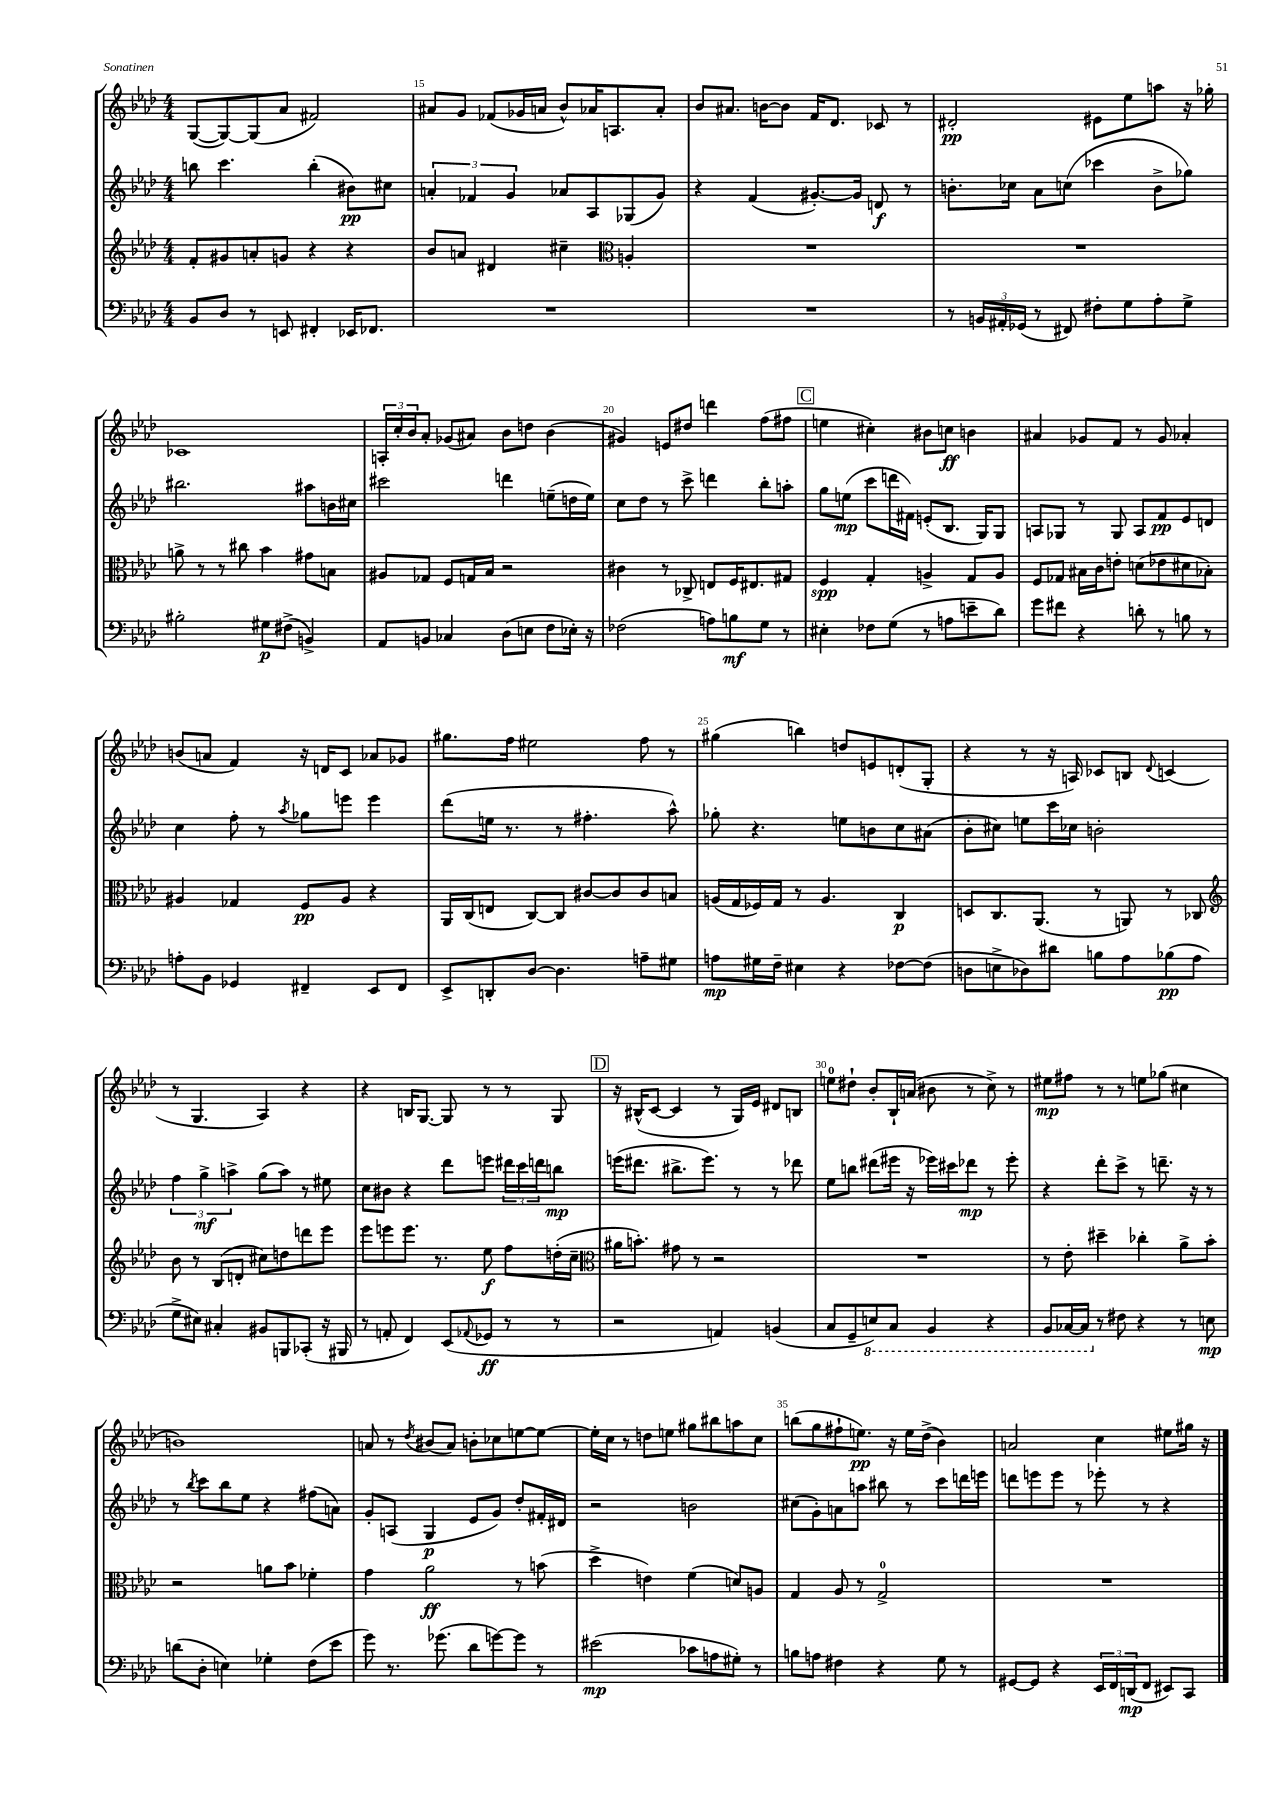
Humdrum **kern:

**kern	**dynam	**kern	**dynam	**kern	**dynam	**kern	**dynam
*part4	*part4	*part3	*part3	*part2	*part2	*part1	*part1
*staff4	*staff4	*staff3	*staff3	*staff2	*staff2	*staff1	*staff1
*clefF4	*	*clefG2	*	*clefG2	*	*clefG2	*
*k[b-e-a-d-]	*	*k[b-e-a-d-]	*	*k[b-e-a-d-]	*	*k[b-e-a-d-]	*
*M4/4	*	*M4/4	*	*M4/4	*	*M4/4	*
=14	=14	=14	=14	=14	=14	=14	=14
8BB-/L	.	8f'/L	.	8bbn\	.	([8G/L	.
8D-/J	.	8g#X/	.	4.ccc\	.	8G/_)	.
8r	.	8an'/	.	.	.	(8G/]	.
8EEn/	.	8gn/J	.	.	.	8a-/J	.
4FF#X'/	.	4r	.	(4bb'\	.	2f#X/)	.
16EE-X/KL	.	4r	.	8b#X\L)	pp	.	.
8.FF-X/J	.	.	.	.	.	.	.
.	.	.	.	8cc#X\J	.	.	.
=15	=15	=15	=15	=15	=15	=15	=15
1r	.	8b-/L	.	6an'/	.	8a#X/L	.
.	.	8an/J	.	.	.	8g/J	.
.	.	.	.	6f-X/	.	.	.
.	.	4d#X/	.	.	.	(8f-X/L	.
.	.	.	.	6g/	.	.	.
.	.	.	.	.	.	16g-X/L	.
.	.	.	.	.	.	16an/JJ	.
.	.	4cc#X~\	.	8a-X/L	.	8b-^^/L)	.
.	.	.	.	8A-/	.	16a-X/K	.
.	.	.	.	.	.	8.An/	.
*	*	*clefC3	*	*	*	*	*
.	.	4An'/	.	(8G-X/	.	.	.
.	.	.	.	8g/J)	.	8a-'/J	.
=16	=16	=16	=16	=16	=16	=16	=16
1r	.	1r	.	4r	.	8b-/L	.
.	.	.	.	.	.	8.a#X/J	.
.	.	.	.	(4f/	.	.	.
.	.	.	.	.	.	[16bn\KL	.
.	.	.	.	.	.	8b\J]	.
.	.	.	.	[8.g#X'/L)	.	16f/KL	.
.	.	.	.	.	.	8.d-/J	.
.	.	.	.	16g#/Jk]	.	.	.
.	.	.	.	8dn/	f	8c-X/	.
.	.	.	.	8r	.	8r	.
=17	=17	=17	=17	=17	=17	=17	=17
8r	.	1r	.	8.bn'\L	.	2d#X'/	pp
24BBn/LL	.	.	.	.	.	.	.
24AA#X'/	.	.	.	.	.	.	.
.	.	.	.	16cc-X\Jk	.	.	.
(24GG-X/JJ	.	.	.	.	.	.	.
8r	.	.	.	8a-\L	.	.	.
8FF#X/)	.	.	.	(8ccn\J	.	.	.
8F#X'\L	.	.	.	4ccc-X\	.	8e#X\L	.
8G\	.	.	.	.	.	8ee-\	.
8A-'\	.	.	.	8b^\L	.	8aan\J	.
8G^\J	.	.	.	8gg-X\J)	.	16r	.
.	.	.	.	.	.	16gg-X'\	.
!!LO:LB:g=z
=18	=18	=18	=18	=18	=18	=18	=18
2B#X'\	.	8an^\	.	2.bb#X\	.	1c-X	.
.	.	8r	.	.	.	.	.
.	.	8r	.	.	.	.	.
.	.	8cc#X\	.	.	.	.	.
8G#X\L	p	4b-\	.	.	.	.	.
(8F#X^\J	.	.	.	.	.	.	.
4BBn^/)	.	8g#X\L	.	8aa#X\L	.	.	.
.	.	8Bn\J	.	16bn\L	.	.	.
.	.	.	.	16cc#X\JJ	.	.	.
=19	=19	=19	=19	=19	=19	=19	=19
8AA-/L	.	8A#X/L	.	2ccc#X\	.	24An'/LL	.
.	.	.	.	.	.	24cc'/	.
.	.	.	.	.	.	24b-/J	.
8BBn/J	.	8G-X/J	.	.	.	8a-'/J	.
4C-X/	.	8F/L	.	.	.	(8g-X/L	.
.	.	16Gn/L	.	.	.	8a#X/J)	.
.	.	16B-/JJ	.	.	.	.	.
(8D-\L	.	2r	.	4dddn\	.	8b-\L	.
8En\J	.	.	.	.	.	8ddn\J	.
8F\L	.	.	.	(8een~\L	.	(4b-\	.
16E-X'\Jk)	.	.	.	16ddn\L	.	.	.
16r	.	.	.	16ee\JJ)	.	.	.
=20	=20	=20	=20	=20	=20	=20	=20
(2F-X\	.	4c#X\	.	8cc\L	.	4g#X/)	.
.	.	.	.	8dd-\J	.	.	.
.	.	8r	.	8r	.	8en/L	.
.	.	8C-X^/	.	8ccc^\	.	8dd#X/J	.
8An\L)	.	8En/L	.	4dddn\	.	4dddn\	.
8Bn\	mf	16F/K	.	.	.	.	.
.	.	8.E#X/	.	.	.	.	.
8G\J	.	.	.	8bb-'\L	.	(8ff\L	.
8r	.	8G#X/J	.	8aan'\J	.	8ff#X\J	.
!!LO:REH:place=s1:t=C
=21	=21	=21	=21	=21	=21	=21	=21
4E#X'\	.	4F/	spp	8gg\L	.	4een\	.
.	.	.	.	(8een\J	mp	.	.
8F-X\L	.	4G'/	.	8ccc\L	.	4cc#X'\)	.
(8G\J	.	.	.	16dddn\L	.	.	.
.	.	.	.	16f#X\JJ)	.	.	.
8r	.	4An^/	.	(8en'/L	.	8b#X\L	.
8An\L	.	.	.	8.B-/J	.	8ccn\J	ff
8en~\	.	8G/L	.	.	.	4bn\	.
.	.	.	.	16G/KL)	.	.	.
8d-\J)	.	8A/J	.	8G/J	.	.	.
=22	=22	=22	=22	=22	=22	=22	=22
8g\L	.	8F/L	.	8An/L	.	4a#X/	.
8f#X\J	.	8G-X/J	.	8G-X/J	.	.	.
4r	.	16B#X\LL	.	8r	.	8g-X/L	.
.	.	16c\J	.	.	.	.	.
.	.	8en'\J	.	8G-/	.	8f/J	.
8dn'\	.	(8dn\L	.	8A/L	.	8r	.
8r	.	8e-X\	.	8f/	pp	8g-/	.
8Bn\	.	8d#X\	.	8e-/	.	4a-X'/	.
8r	.	8B-X'\J)	.	8dn/J	.	.	.
!!LO:LB:g=z
=23	=23	=23	=23	=23	=23	=23	=23
8An'\L	.	4A#X/	.	4cc\	.	(8bn/L	.
8BB-\J	.	.	.	.	.	8an/J	.
4GG-X/	.	4G-X/	.	8ff'\	.	4f/)	.
.	.	.	.	8r	.	.	.
.	.	.	.	8qaa-/	.	.	.
4FF#X~/	.	8F/L	pp	8gg-X\L	.	16r	.
.	.	.	.	.	.	16dn/KL	.
.	.	8A#/J	.	8eeen\J	.	8c/J	.
8EE-/L	.	4r	.	4eee\	.	8a-X/L	.
8FF#/J	.	.	.	.	.	8g-X/J	.
=24	=24	=24	=24	=24	=24	=24	=24
8EE-^/L	.	16AA-/LL	.	(8ddd-\L	.	8.gg#X\L	.
.	.	(16C/J	.	.	.	.	.
8DDn'/	.	8En/J	.	16een\Jk	.	.	.
.	.	.	.	8.r	.	16ff\Jk	.
[8D-/J	.	[8C/L)	.	.	.	2ee#X\	.
4.D-\]	.	8C/J]	.	8r	.	.	.
.	.	[8c#X/L	.	4.ff#X'\	.	.	.
.	.	8c#/]	.	.	.	.	.
8An~\L	.	8c#/	.	.	.	8ff\	.
8G#X\J	.	8Bn/J	.	8aa-^^\)	.	8r	.
=25	=25	=25	=25	=25	=25	=25	=25
8An\L	mp	(16An/LL	.	8gg-X'\	.	(4gg#X\	.
.	.	16G/	.	.	.	.	.
16G#X\L	.	16F-X/)	.	4.r	.	.	.
16F~\JJ	.	16G/JJ	.	.	.	.	.
4E#X\	.	8r	.	.	.	4bbn\)	.
.	.	4.A/	.	.	.	.	.
4r	.	.	.	8een\L	.	8ddn/L	.
.	.	.	.	8bn\	.	8en/	.
[8F-X\L	.	4C/	p	8cc\	.	(8dn'/	.
(8F-\J]	.	.	.	(8a#X\J	.	8G'/J	.
=26	=26	=26	=26	=26	=26	=26	=26
8Dn\L	.	8Dn/L	.	8b-'\L	.	4r	.
8En^\	.	8.C/	.	8cc#X\J)	.	.	.
8D-X\)	.	.	.	8een\L	.	8r	.
.	.	(8.AA-/J	.	.	.	.	.
8d#X\J	.	.	.	16ccc\L	.	16r	.
.	.	.	.	16cc-X\JJ	.	16An/)	.
8Bn\L	.	8r	.	2bn'\	.	8c-X/L	.
8A-\	.	8AAn/)	.	.	.	8Bn/J	.
.	.	.	.	.	.	8qqd-/	.
(8B-X\	pp	8r	.	.	.	(4cn/	.
8A-\J	.	8C-X/	.	.	.	.	.
!!LO:LB:g=z
=27	=27	=27	=27	=27	=27	=27	=27
*	*	*clefG2	*	*	*	*	*
8G^\L	.	8b-\	.	6ff\	.	8r	.
8E#X\J)	.	8r	.	.	.	4.G/	.
.	.	.	.	6gg^\	mf	.	.
4C#X'/	.	(8B-/L	.	.	.	.	.
.	.	.	.	6aan^\	.	.	.
.	.	8dn'/J	.	.	.	.	.
8BB#X/L	.	8cc#X\L)	.	(8gg\L	.	4A-/)	.
8BBBn/	.	8ddn\	.	8aa\J)	.	.	.
(8CC-X'/J	.	8dddn\	.	8r	.	4r	.
16r	.	8eee-\J	.	8ee#X\	.	.	.
16BBB#X/	.	.	.	.	.	.	.
=28	=28	=28	=28	=28	=28	=28	=28
8r	.	8eee-\L	.	8cc\L	.	4r	.
8AAn'/	.	8eeen\	.	8b#X\J	.	.	.
4FF/)	.	8.eee\J	.	4r	.	16Bn/KL	.
.	.	.	.	.	.	[8.G/J	.
.	.	8.r	.	.	.	.	.
(8EE-/L	.	.	.	8ddd-\L	.	8G/]	.
8qqAA-X/	.	.	.	.	.	.	.
8GG-X/J	ff	8ee-\	f	8eeen\J	.	8r	.
8r	.	8ff\L	.	24ddd#X\LL	.	8r	.
.	.	.	.	24ccc\	.	.	.
.	.	.	.	24dddn\J	.	.	.
8r	.	(16ddn'\L	.	8bbn\J	mp	8G/	.
.	.	16cc~\JJ	.	.	.	.	.
!!LO:REH:place=s1:t=D
=29	=29	=29	=29	=29	=29	=29	=29
*	*	*clefC3	*	*	*	*	*
2r	.	16a#X\KL	.	(16eeen\KL	.	16r	.
.	.	8.bn'\J)	.	8.ddd#X\J	.	(16B#X^^/KL	.
.	.	.	.	.	.	[8c/J	.
.	.	8g#X\	.	8.bb#X^\L	.	4c/]	.
.	.	8r	.	.	.	.	.
.	.	.	.	8.eee\J)	.	.	.
4AAn/)	.	2r	.	.	.	8r	.
.	.	.	.	8r	.	16G/LL)	.
.	.	.	.	.	.	16e-/JJ	.
(4BBn/	.	.	.	8r	.	8d#X/L	.
.	.	.	.	8ddd-X\	.	8Bn/J	.
=30	=30	=30	=30	=30	=30	=30	=30
8C/L	.	1r	.	8ee-\L	.	8een\L	.
8GG~/	.	.	.	8bbn\J	.	8dd#X`\J	.
*8ba	*	*	*	*	*	*	*
8EEn/)	.	.	.	(8ddd#X\L	.	8b-'/L	.
8CC/J	.	.	.	16eee#X\Jk	.	16B-`/L	.
.	.	.	.	16r	.	(16an/JJ	.
4BBB-/	.	.	.	16eee-X\LL)	.	8b#X\	.
.	.	.	.	16ccc#X\J	.	.	.
.	.	.	.	8ddd-X\J	mp	8r	.
4r	.	.	.	8r	.	8cc^\)	.
.	.	.	.	8eee-'\	.	8r	.
=31	=31	=31	=31	=31	=31	=31	=31
8BBB-/L	.	8r	.	4r	.	8ee#X\L	mp
[16CC-X/L	.	8e-'\	.	.	.	8ff#X\J	.
16CC-/JJ]	.	.	.	.	.	.	.
*X8ba	*	*	*	*	*	*	*
8r	.	4dd#X~\	.	8ddd-'\L	.	8r	.
8F#X\	.	.	.	8ccc^\J	.	8r	.
4r	.	4cc-X'\	.	8r	.	8een\L	.
.	.	.	.	8.dddn~\	.	(8gg-X\J	.
8r	.	8a-^\L	.	.	.	4cc#X\	.
.	.	.	.	16r	.	.	.
8En\	mp	8b-'\J	.	8r	.	.	.
!!LO:LB:g=z
=32	=32	=32	=32	=32	=32	=32	=32
(8dn\L	.	2r	.	8r	.	1bn)	.
.	.	.	.	8qbb-/	.	.	.
8D-'\J	.	.	.	8ccc\L	.	.	.
4En\)	.	.	.	8bb-\	.	.	.
.	.	.	.	8ee-\J	.	.	.
4G-X'\	.	8an\L	.	4r	.	.	.
.	.	8b-\J	.	.	.	.	.
(8F\L	.	4f-X'\	.	(8ff#X\L	.	.	.
8e-\J	.	.	.	8an\J)	.	.	.
=33	=33	=33	=33	=33	=33	=33	=33
8g\)	.	4g\	.	8g'/L	.	8an/	.
8.r	.	.	.	(8An/J	.	8r	.
.	.	.	.	.	.	8qdd-/	.
.	.	2a-\	ff	4G/	p	(8b#X/L	.
(8.g-X\	.	.	.	.	.	.	.
.	.	.	.	.	.	8a/J)	.
8d-\L	.	.	.	8e-/L	.	8bn'\L	.
[8gn\)	.	.	.	8g/J)	.	8cc-X\	.
8g\J]	.	8r	.	8dd-'/L	.	[8een\	.
8r	.	(8bn\	.	16f#X'/L	.	8ee\J_	.
.	.	.	.	16d#X/JJ	.	.	.
=34	=34	=34	=34	=34	=34	=34	=34
(2e#X\	mp	4dd-^\	.	2r	.	16ee'\LL]	.
.	.	.	.	.	.	16cc\JJ	.
.	.	.	.	.	.	8r	.
.	.	4en\)	.	.	.	8ddn\L	.
.	.	.	.	.	.	8een\J	.
8c-X\L	.	(4f\	.	2bn\	.	8gg#X\L	.
8An\	.	.	.	.	.	8bb#X\	.
8G#X'\J)	.	8dn/L)	.	.	.	8aan\	.
8r	.	8An/J	.	.	.	8cc\J	.
=35	=35	=35	=35	=35	=35	=35	=35
8Bn\L	.	4G/	.	(8cc#X\L	.	(8bbn\L	.
8An\J	.	.	.	8g'\)	.	8gg\	.
4F#X\	.	8A-/	.	8an\	.	8ff#X`\	.
.	.	8r	.	8aan\J	.	8.een\J)	pp
4r	.	2G^/	.	8bb#X\	.	.	.
.	.	.	.	.	.	16r	.
.	.	.	.	8r	.	16ee\LL	.
.	.	.	.	.	.	(16dd-^\JJ	.
8G\	.	.	.	8ccc\L	.	4b-\)	.
8r	.	.	.	16dddn\L	.	.	.
.	.	.	.	16eeen\JJ	.	.	.
=36	=36	=36	=36	=36	=36	=36	=36
[8GG#X/L	.	1r	.	8dddn\L	.	2an/	.
8GG#/J]	.	.	.	8eeen\	.	.	.
4r	.	.	.	8eee\J	.	.	.
.	.	.	.	8r	.	.	.
24EE-/LL	.	.	.	8eee-X'\	.	4cc\	.
24FF/	.	.	.	.	.	.	.
(24DDn/J	mp	.	.	.	.	.	.
8FF/J	.	.	.	8r	.	.	.
8EE#X/L)	.	.	.	4r	.	8ee#X\L	.
8CC/J	.	.	.	.	.	16gg#X\Jk	.
.	.	.	.	.	.	16r	.
==	==	==	==	==	==	==	==
*-	*-	*-	*-	*-	*-	*-	*-
